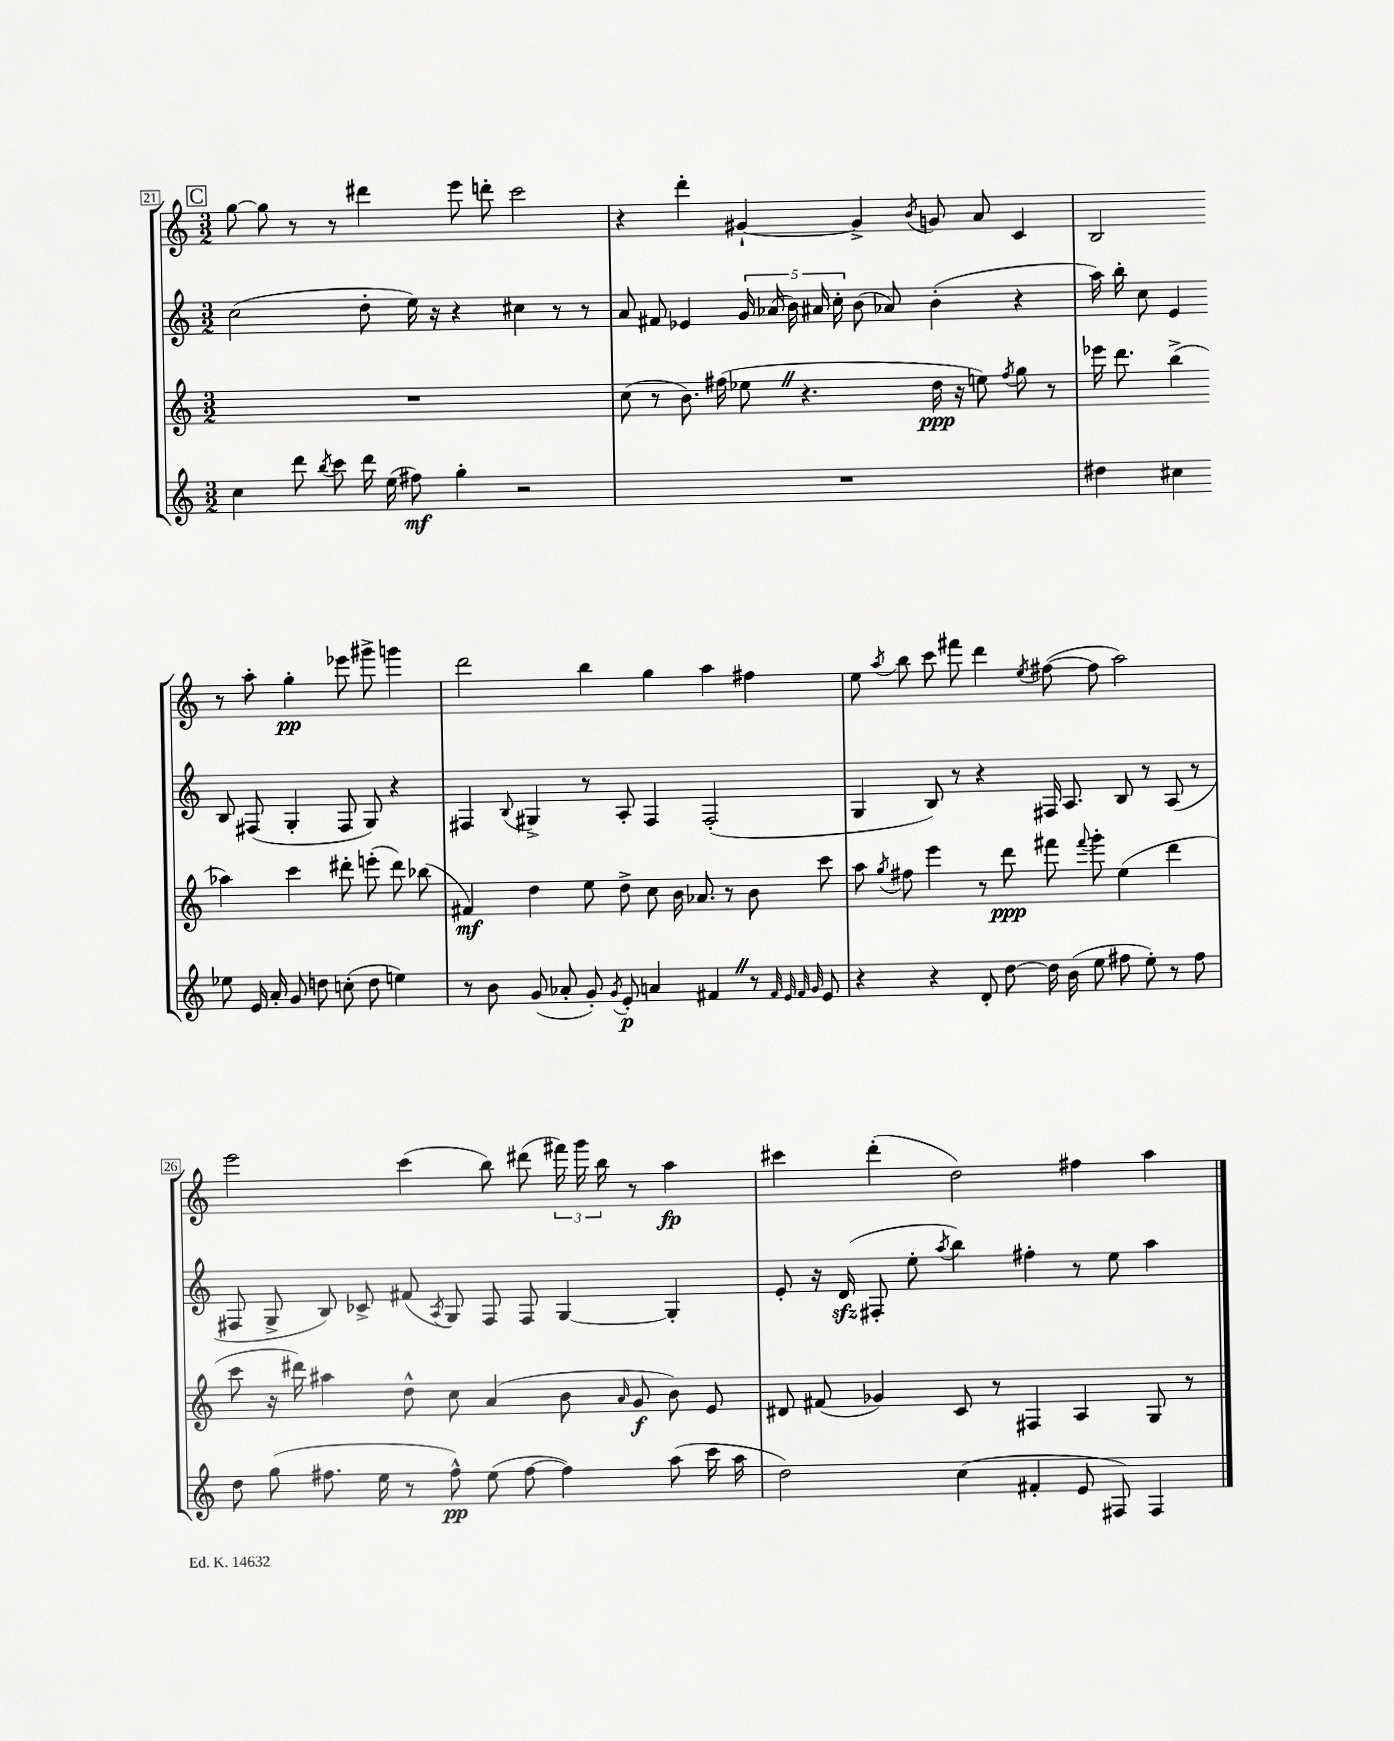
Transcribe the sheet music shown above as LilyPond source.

<<
\new StaffGroup <<
\new Staff = "s0" {
    \clef treble \key c \major \numericTimeSignature \time 3/2
    \autoBeamOff \mark \markup { \box "C" } g''8~ g''8 r8 r8 dis'''4 e'''8 d'''8-. c'''2 |
    r4 d'''4-. gis'4~-! gis'4-> \acciaccatura { b'8 } g'8 a'8 c'4 |
    b2 r8 a''8-. g''4-.\pp ees'''8 gis'''8-> g'''4 |
    d'''2 b''4 g''4 a''4 fis''4 |
    e''8 \acciaccatura { a''8 } b''8 c'''8 fis'''8 d'''4 \acciaccatura { e''8 } fis''8~( fis''8 a''2) |
    e'''2 c'''4( b''8) dis'''8( \tuplet 3/2 { fis'''16) g'''16 b''16 } r8 a''4\fp |
    cis'''4 d'''4-.( d''2) fis''4 a''4 \bar "|." |
}
\new Staff = "s1" {
    \clef treble \key c \major \numericTimeSignature \time 3/2
    \autoBeamOff \mark \markup { \box "C" } c''2( d''8-. e''16) r16 r4 cis''4 r8 r8 |
    a'8 fis'8 ees'4 \tuplet 5/4 { g'16 aes'16( b'16) ais'16 c''16-. } b'8( aes'8) b'4-.( r4 |
    a''16) b''16-. c''8 e'4 b8 fis8( g4-. fis8 g8) r4 |
    fis4 \appoggiatura { b8 } gis4-> r8 a8-. fis4 fis2-.( |
    g4 b8) r8 r4 fis16 a8. b8 r8 a8( r8 |
    fis8 g8-> b8) ces'8-> fis'8( \acciaccatura { a8 } g8) fis8 fis8 g4~ g4-. |
    e'8-. r16 d'16\sfz( fis8-. e''8-. \acciaccatura { a''8 } b''4) fis''4-. r8 e''8 a''4 \bar "|." |
}
\new Staff = "s2" {
    \clef treble \key c \major \numericTimeSignature \time 3/2
    \autoBeamOff \mark \markup { \box "C" } R1. |
    c''8( r8 b'8.) fis''16( ees''8 \once \override BreathingSign.text = \markup { \musicglyph "scripts.caesura.straight" } \breathe r4. d''16\ppp r16 e''8) \acciaccatura { fis''8 } g''8 r8 |
    ees'''16 d'''8. b''4->( aes''4) c'''4 dis'''8-. e'''8-.( dis'''8) bes''8( |
    fis'4\mf) d''4 e''8 d''8-> c''8 b'16 aes'8. r8 b'8 c'''8 |
    a''8 \acciaccatura { g''8 } fis''8 e'''4 r8 d'''8\ppp fis'''8 \appoggiatura { fis'''8 } g'''8-. e''4( d'''4 |
    c'''8 r16 dis'''16) ais''4 d''8-^ c''8 a'4( b'8 \grace { a'16 } g'8\f b'8) e'8 |
    dis'8 fis'8( ges'4) c'8 r8 fis4 a4 g8 r8 \bar "|." |
}
\new Staff = "s3" {
    \clef treble \key c \major \numericTimeSignature \time 3/2
    \autoBeamOff \mark \markup { \box "C" } c''4 d'''8 \acciaccatura { b''8 } c'''8 d'''16 e''16( fis''8\mf) g''4-. r2 |
    R1. |
    dis''4 cis''4 ees''8 e'16 a'16-. g'8 d''8 c''8-.( d''8 e''4) |
    r8 b'8 g'8( aes'8-. g'8-.) \acciaccatura { g'8 } e'8-.\p a'4 fis'4 \once \override BreathingSign.text = \markup { \musicglyph "scripts.caesura.straight" } \breathe r8 \grace { fis'32 e'32 fis'32 g'32 } e'8 |
    r4 r4 d'8-. d''8~ d''16 b'16( e''8 fis''8 e''8-.) r8 fis''8 |
    d''8 g''8( fis''8. e''16 r8 fis''8-^\pp) e''8( fis''8~ fis''4) a''8( c'''16 a''16 |
    d''2) c''4( fis'4-. e'8 fis8) fis4 \bar "|." |
}
>>
>>
\layout { \context { \Score currentBarNumber = #21 \override BarNumber.stencil = #(make-stencil-boxer 0.1 0.3 ly:text-interface::print) } }
